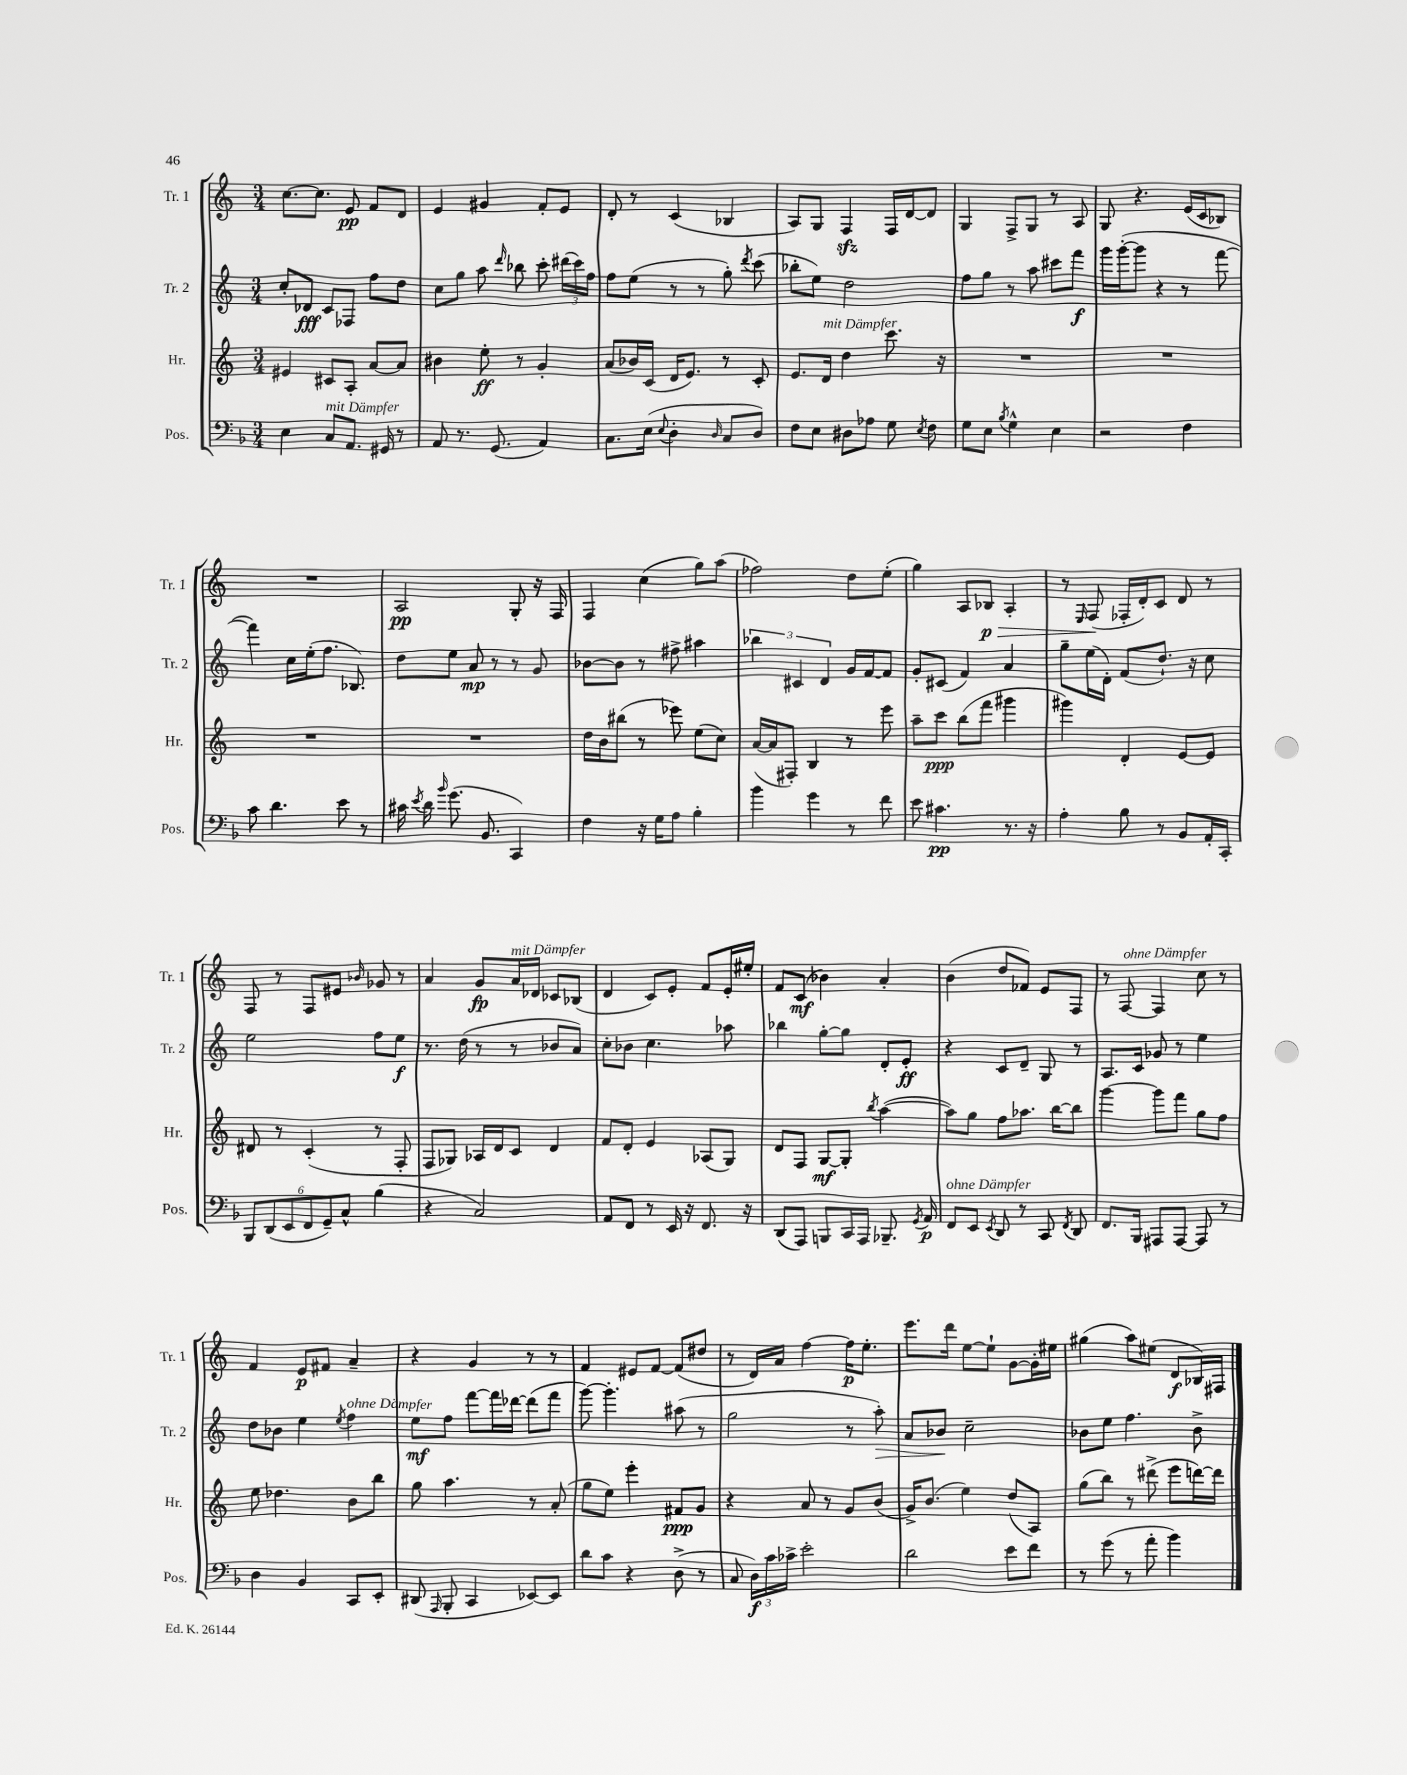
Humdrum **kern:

**kern	**kern	**kern	**kern
*staff4	*staff3	*staff2	*staff1
*clefF4	*clefG2	*clefG2	*clefG2
*k[b-]	*k[]	*k[]	*k[]
*M3/4	*M3/4	*M3/4	*M3/4
4E	4e#	8cc'	[8.cc
.	.	8d-	.
.	.	.	8.cc]
8C	8c#	8c	.
8.AA	8A'	8F-	8e
.	[8a	8ff	8f
16GG#	.	.	.
8r	8a]	8dd	8d
=	=	=	=
8AA	4b#	8cc	4e
8.r	.	8gg	.
.	8ee'	8aa	4g#
(8.GG	.	.	.
.	.	16qqddd	.
.	8r	8bb-	.
4AA)	4g'	8ccc'	8f'
.	.	(24ddd#	8e
.	.	24ccc)	.
.	.	24ff	.
=	=	=	=
8.C	(8a	8ff	8d'
.	16b-)	(8ee	8r
(16E	(16c	.	.
8qqE	.	.	.
4D'	16d	8r	(4c
.	8.e)	.	.
.	.	8r	.
16qqD	.	.	.
8C	8r	8gg')	4B-
.	.	8qddd	.
8D)	8c'	(8ccc	.
=	=	=	=
8F	8.e	8bb-'	8A)
8E	.	8ee)	8G
.	16d	.	.
8D#	4dd	2dd	4F
8A-	.	.	.
8G	8.ccc	.	16F
.	.	.	[16d
8qE	.	.	.
8F	.	.	8d]
.	16r	.	.
=	=	=	=
8G	2.r	8ff	4G
8E	.	8gg	.
8qB-	.	.	.
4G^^	.	8r	8F^
.	.	8aa	8G
4E	.	8ccc#	8r
.	.	8fff	8A
=	=	=	=
2r	2.r	16ggg	8G
.	.	([16ggg'	.
.	.	8ggg]	4.r
.	.	4r	.
4F	.	8r	(16e
.	.	.	16c
.	.	[8fff	8B-)
=	=	=	=
8c	2.r	4fff])	2.r
4.d	.	.	.
.	.	16cc	.
.	.	(16ee'	.
.	.	8.ff	.
8e	.	.	.
.	.	8.B-)	.
8r	.	.	.
=	=	=	=
16c#	2.r	8dd	2A
8qe	.	.	.
16d	.	.	.
16qqb-	.	.	.
(8.g	.	8ee	.
.	.	8a	.
8.BB-	.	.	.
.	.	8r	.
4CC)	.	8r	8G'
.	.	8g	16r
.	.	.	16F
=	=	=	=
4F	16dd	[8b-	4F
.	16b	.	.
.	(8bb#	8b-]	.
16r	8r	8r	(4cc
16G	.	.	.
8A	8eee-)	8ff#^	.
4B-'	(8ee	4aa#	8gg)
.	8cc)	.	(8aa
=	=	=	=
4b-	([16a	6bb-	2ff-)
.	16a]	.	.
.	8F#')	.	.
.	.	6c#	.
4g	4B	.	.
.	.	6d	.
8r	8r	16g	8dd
.	.	[16f	.
8f	8eee	8f]	(8ee'
=	=	=	=
8e	8aa~	8g'	4gg)
4.c#	8ccc	(8c#	.
.	(8bb	4f)	8A
.	8fff	.	8B-
8.r	4ggg#	4a	4A'
16r	.	.	.
=	=	=	=
4A'	4ggg#)	8gg~	8r
.	.	.	16qqE
.	.	(16ee	(8F
.	.	16d')	.
8B-	4d'	(8f	16F-'
.	.	.	16d')
8r	.	8.dd`)	8c
8BB-	[8e	.	8d
.	.	16r	.
16AA'	8e]	8cc	8r
16CC'	.	.	.
=	=	=	=
12BBB-	8d#	2ee	8F
(12DD	.	.	.
.	8r	.	8r
12EE	.	.	.
12FF	(4c'	.	8F
12GG~)	.	.	.
.	.	.	8e#
12C^^	.	.	.
.	.	.	16qqb-
(4B-	8r	8ff	8g-
.	8F'	8ee	8r
=	=	=	=
4r	8F	8.r	4a
.	8G-)	.	.
.	.	(16dd	.
2C)	16A-	8r	8g
.	16d	.	.
.	8c	8r	16a
.	.	.	16d-
.	4d	8b-	8c-
.	.	8a)	(8B-
=	=	=	=
8AA	8f	8cc'	4d
8FF	8d'	8b-	.
8r	4e	4.cc	8c)
16EE	.	.	8e'
16r	.	.	.
8.FF	(8A-	.	8f
.	8G)	8aa-	16e'
16r	.	.	16ee#'
=	=	=	=
(8DD	8d	4bb-	8f
8AAA)	8F	.	(8c
8BBB	[8G	[8gg'	4b-)
16CC	8G']	8gg]	.
16AAA	.	.	.
.	8qbb	.	.
8.BBB-~	([4aa	8d'	4a'
.	.	8e'	.
8qGG	.	.	.
16AA	.	.	.
=	=	=	=
8FF	8aa])	4r	(4b
8EE	8gg	.	.
8qEE	.	.	.
8DD	8ff	8c	8dd
8r	8.aa-	8d~	8f-)
8CC	.	8G	8e
.	[16bb	.	.
8qFF	.	.	.
8DD	8bb]	8r	8F
=	=	=	=
8.FF	[4ggg	8.A	8r
.	.	.	[8F
16BBB-	.	16c	.
8AAA#	8ggg]	8g-	4F]
[8AAA#	8fff	8r	.
8AAA#]	8gg	4ee	8cc
8r	8ff	.	8r
=	=	=	=
4D	8ee	8dd	4f
.	4.dd-	8b-	.
4BB-	.	4ee	8e
.	.	.	8f#
.	.	8qee	.
8CC	8b	4ff	4a~
8EE'	8bb	.	.
=	=	=	=
(8DD#	8gg	8ee	4r
16qqAAA	.	.	.
8BBB-'	4.aa	8ff	.
4CC	.	[8fff	4g
.	.	16fff]	.
.	.	[16ddd-	.
[8EE-)	8r	(8ddd-]	8r
8EE-]	(8a'	8fff	8r
=	=	=	=
8d	8gg	[8ggg)	4f
8c	8ee)	4.ggg']	.
4r	4eee'	.	8e#
.	.	.	[8f
(8D^	8f#	(8aa#	(8f]
8r	8g	8r	8dd#
=	=	=	=
8C	4r	2gg	8r
24D)	.	.	16d)
24c	.	.	.
.	.	.	16a
24c-^	.	.	.
2e'	8a	.	[4ff
.	8r	.	.
.	8g	8r	16ff]
.	.	.	8.ee'
.	(8b	8aa')	.
=	=	=	=
2d	16g^)	8a	8.eee
.	(8.b	.	.
.	.	8b-	.
.	.	.	16ddd
.	4ee)	2cc~	[8ee
.	.	.	8ee`]
8e	(8dd	.	[8g
8f	8A)	.	16g']
.	.	.	16ee#
=	=	=	=
8r	(8gg	8b-	(4gg#
(8g	8bb)	8ee	.
8r	8r	4.ff	8aa)
8a'	(8ddd#^	.	(8ee#
4b-)	8eee	.	8d
.	[16ddd)	8b-^	16B-)
.	16ddd]	.	16F#
==	==	==	==
*-	*-	*-	*-
